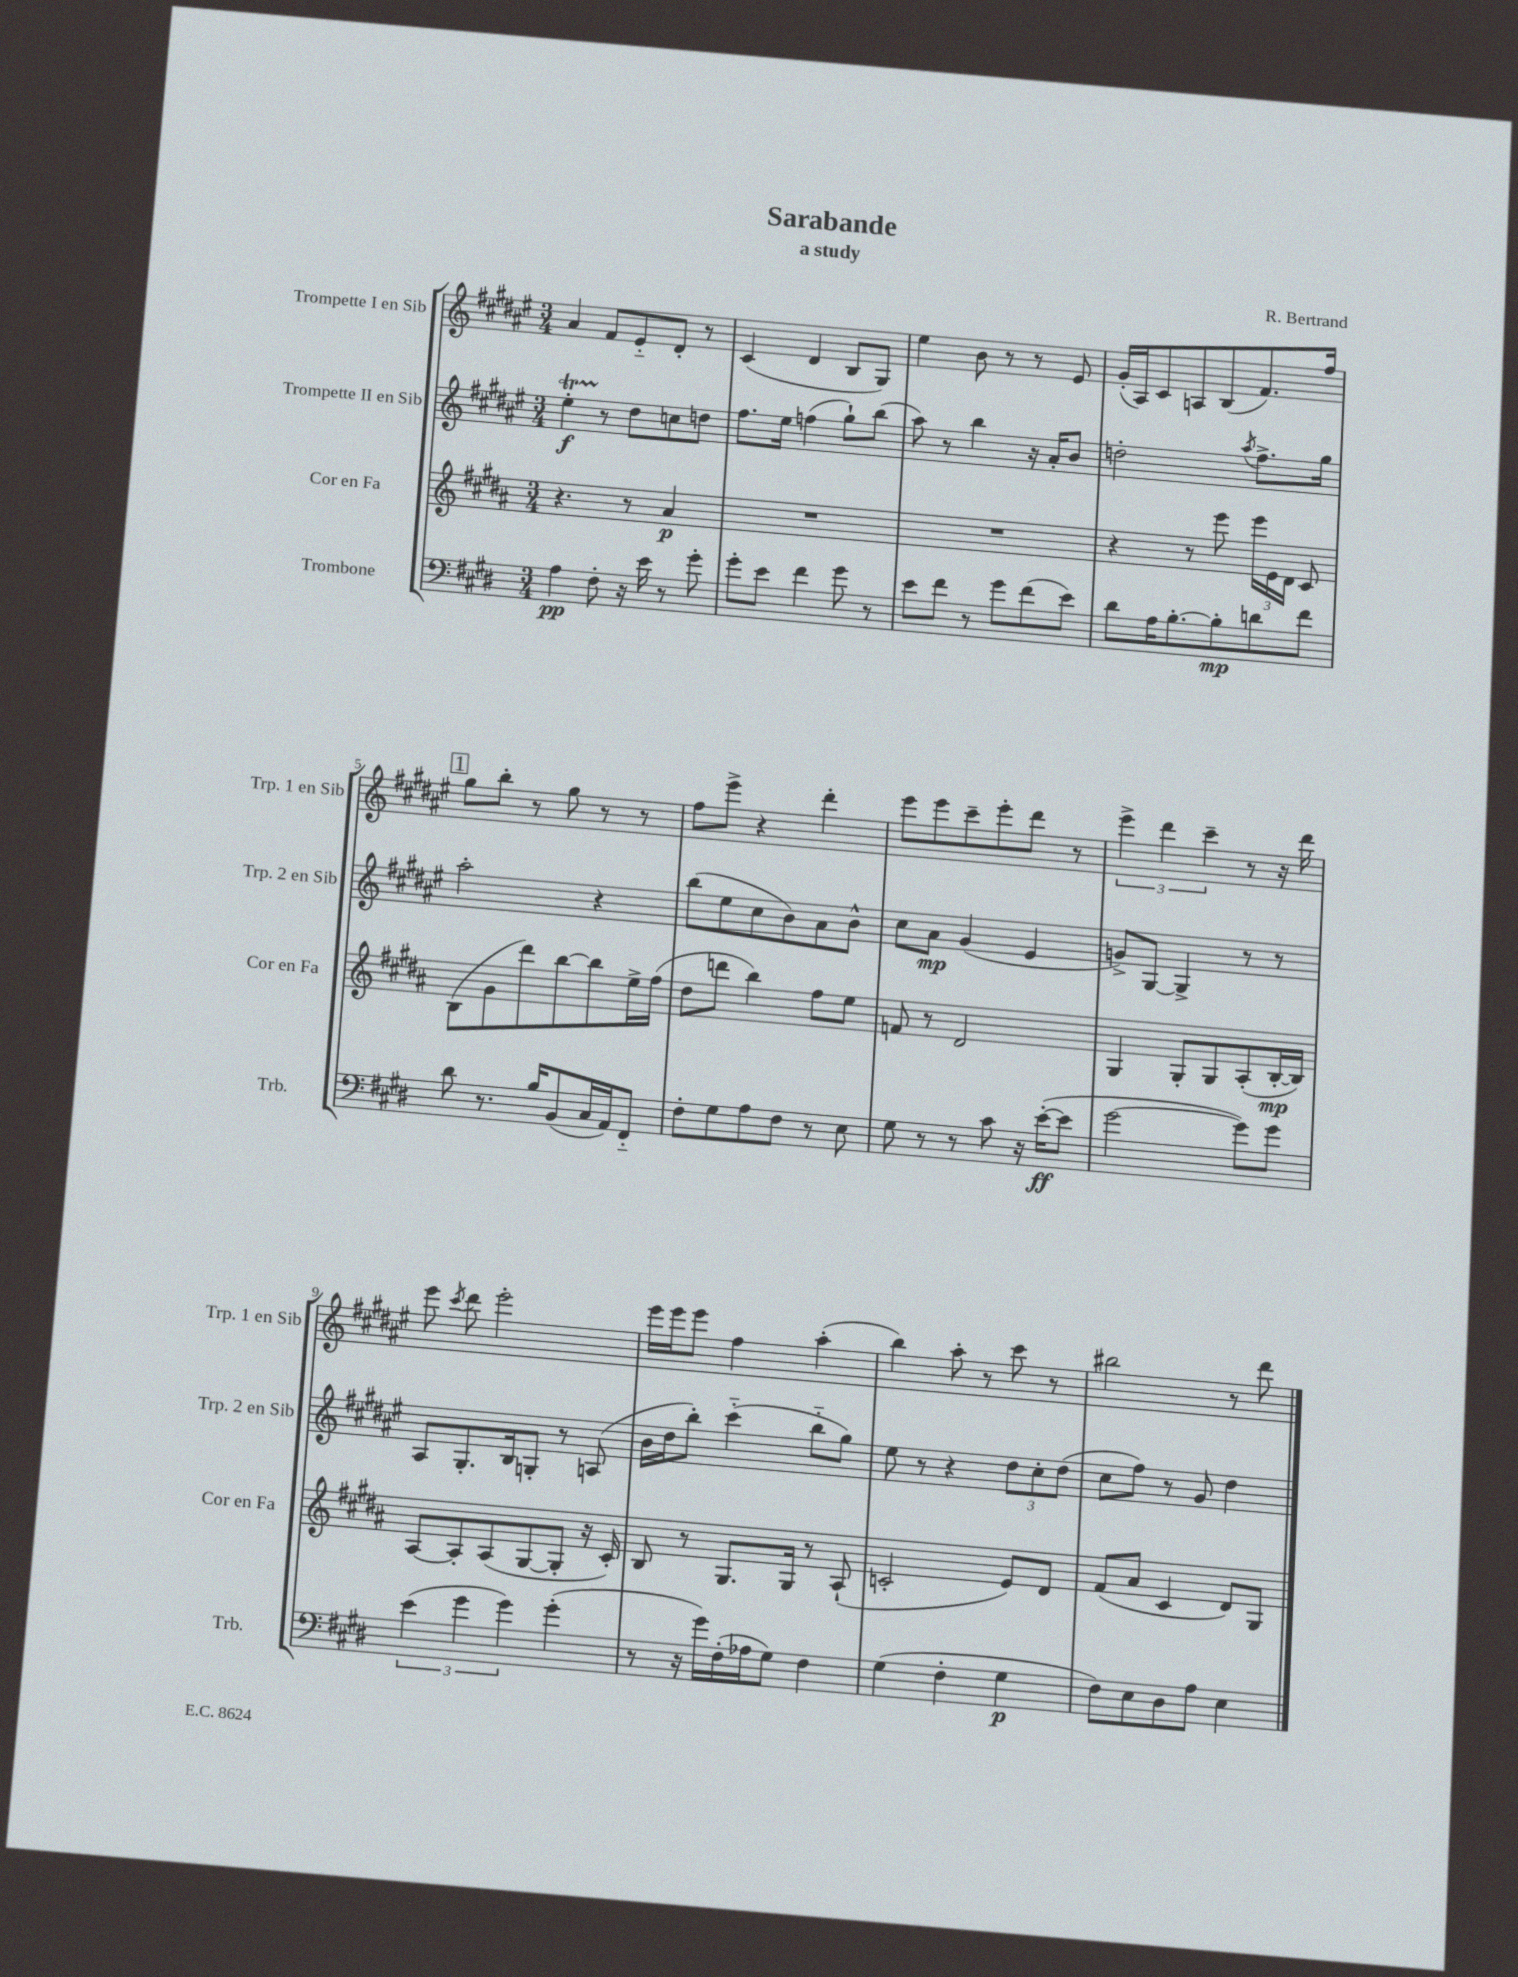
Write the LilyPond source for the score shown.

\header { title = "Sarabande" composer = "R. Bertrand" subtitle = "a study" }
<<
\new StaffGroup <<
\new Staff = "s0" \with { instrumentName = "Trompette I en Sib" shortInstrumentName = "Trp. 1 en Sib" } {
    \clef treble \key fis \major \numericTimeSignature \time 3/4
    \autoBeamOff ais'4 fis'8[ eis'8-_ dis'8]-. r8 |
    cis'4( dis'4 b8[ gis8]) |
    eis''4 b'8 r8 r8 eis'8 |
    gis'16[-.( ais16) cis'8 a8 b8( fis'8.) fis''16] |
    \mark \markup { \box "1" } gis''8[ b''8]-. r8 gis''8 r8 r8 |
    fis''8[ eis'''8]-> r4 dis'''4-. |
    eis'''8[ eis'''8 cis'''8-- eis'''8-. dis'''8] r8 |
    \tuplet 3/2 { eis'''4-> dis'''4 cis'''4-- } r8 r16 dis'''16 |
    eis'''8 \acciaccatura { cis'''8 } dis'''8 eis'''2-. |
    eis'''16[ eis'''16 eis'''8] fis''4 ais''4-.( |
    b''4) ais''8-. r8 cis'''8 r8 |
    bis''2 r8 dis'''8 \bar "|." |
}
\new Staff = "s1" \with { instrumentName = "Trompette II en Sib" shortInstrumentName = "Trp. 2 en Sib" } {
    \clef treble \key fis \major \numericTimeSignature \time 3/4
    \autoBeamOff eis''4-.\startTrillSpan\f r8\stopTrillSpan dis''8[ c''8 d''8] |
    fis''8.[ eis''16] f''4( gis''8[-!) b''8]( |
    ais''8) r8 b''4 r16 ais'16[-. b'8] |
    d''2-. \acciaccatura { ais''8 } fis''8.[-> gis''16] |
    \mark \markup { \box "1" } ais''2-. r4 |
    b''8[( eis''8 cis''8 b'8) ais'8 b'8]-^ |
    cis''8[ ais'8]\mp gis'4( eis'4 |
    g'8[->) gis8]~ gis4-> r8 r8 |
    ais8[ gis8.-. b16 g8]-. r8 a8( |
    b'16[ dis''16 b''8]-.) cis'''4-_( b''8[-_ gis''8]) |
    eis''8 r8 r4 \tuplet 3/2 { dis''8[ cis''8-. dis''8]( } |
    cis''8[ fis''8]) r8 gis'8 dis''4 \bar "|." |
}
\new Staff = "s2" \with { instrumentName = "Cor en Fa" shortInstrumentName = "Cor en Fa" } {
    \clef treble \key b \major \numericTimeSignature \time 3/4
    \autoBeamOff r4. r8 ais'4\p |
    R2. |
    R2. |
    r4 r8 e'''8 \tuplet 3/2 { e'''16[ e'16 dis'16] } cis'8 |
    \mark \markup { \box "1" } b8[( gis'8 dis'''8) b''8~ b''8 e''16-> fis''16]( |
    dis''8[ d'''8] b''4) fis''8[ e''8] |
    f'8 r8 dis'2 |
    gis4 gis8[-. gis8 ais8-.( b16~-.\mp b16]) |
    ais8[~ ais8-. ais8( gis8~ gis8]-. r16 cis'16-.) |
    b8 r8 gis8.[ gis16] r8 ais8-!( |
    c'2-. e'8[) dis'8] |
    fis'8[( ais'8] cis'4 dis'8[) gis8] \bar "|." |
}
\new Staff = "s3" \with { instrumentName = "Trombone" shortInstrumentName = "Trb." } {
    \clef bass \key e \major \numericTimeSignature \time 3/4
    \autoBeamOff a4\pp fis8-. r16 e'16 r8 gis'8-. |
    gis'8[-. e'8] fis'4 gis'8 r8 |
    e'8[ fis'8] r8 gis'8[ fis'8( e'8]) |
    dis'8[ a16 b8.~-. b8-.\mp d'8 fis'8] |
    \mark \markup { \box "1" } dis'8 r8. b16[ b,8( cis16 a,16) fis,8]-_ |
    fis8[-. gis8 a8 fis8] r8 e8 |
    gis8 r8 r8 cis'8 r16 e'16[~-.\ff( e'8] |
    gis'2~ gis'8[) gis'8] |
    \tuplet 3/2 { e'4( gis'4 gis'4) } gis'4-.( |
    r8 r16 gis'16[) fis16-.( aes16 gis8]) fis4 |
    gis4( fis4-. gis4\p |
    fis8[) e8 dis8 a8] e4 \bar "|." |
}
>>
>>
